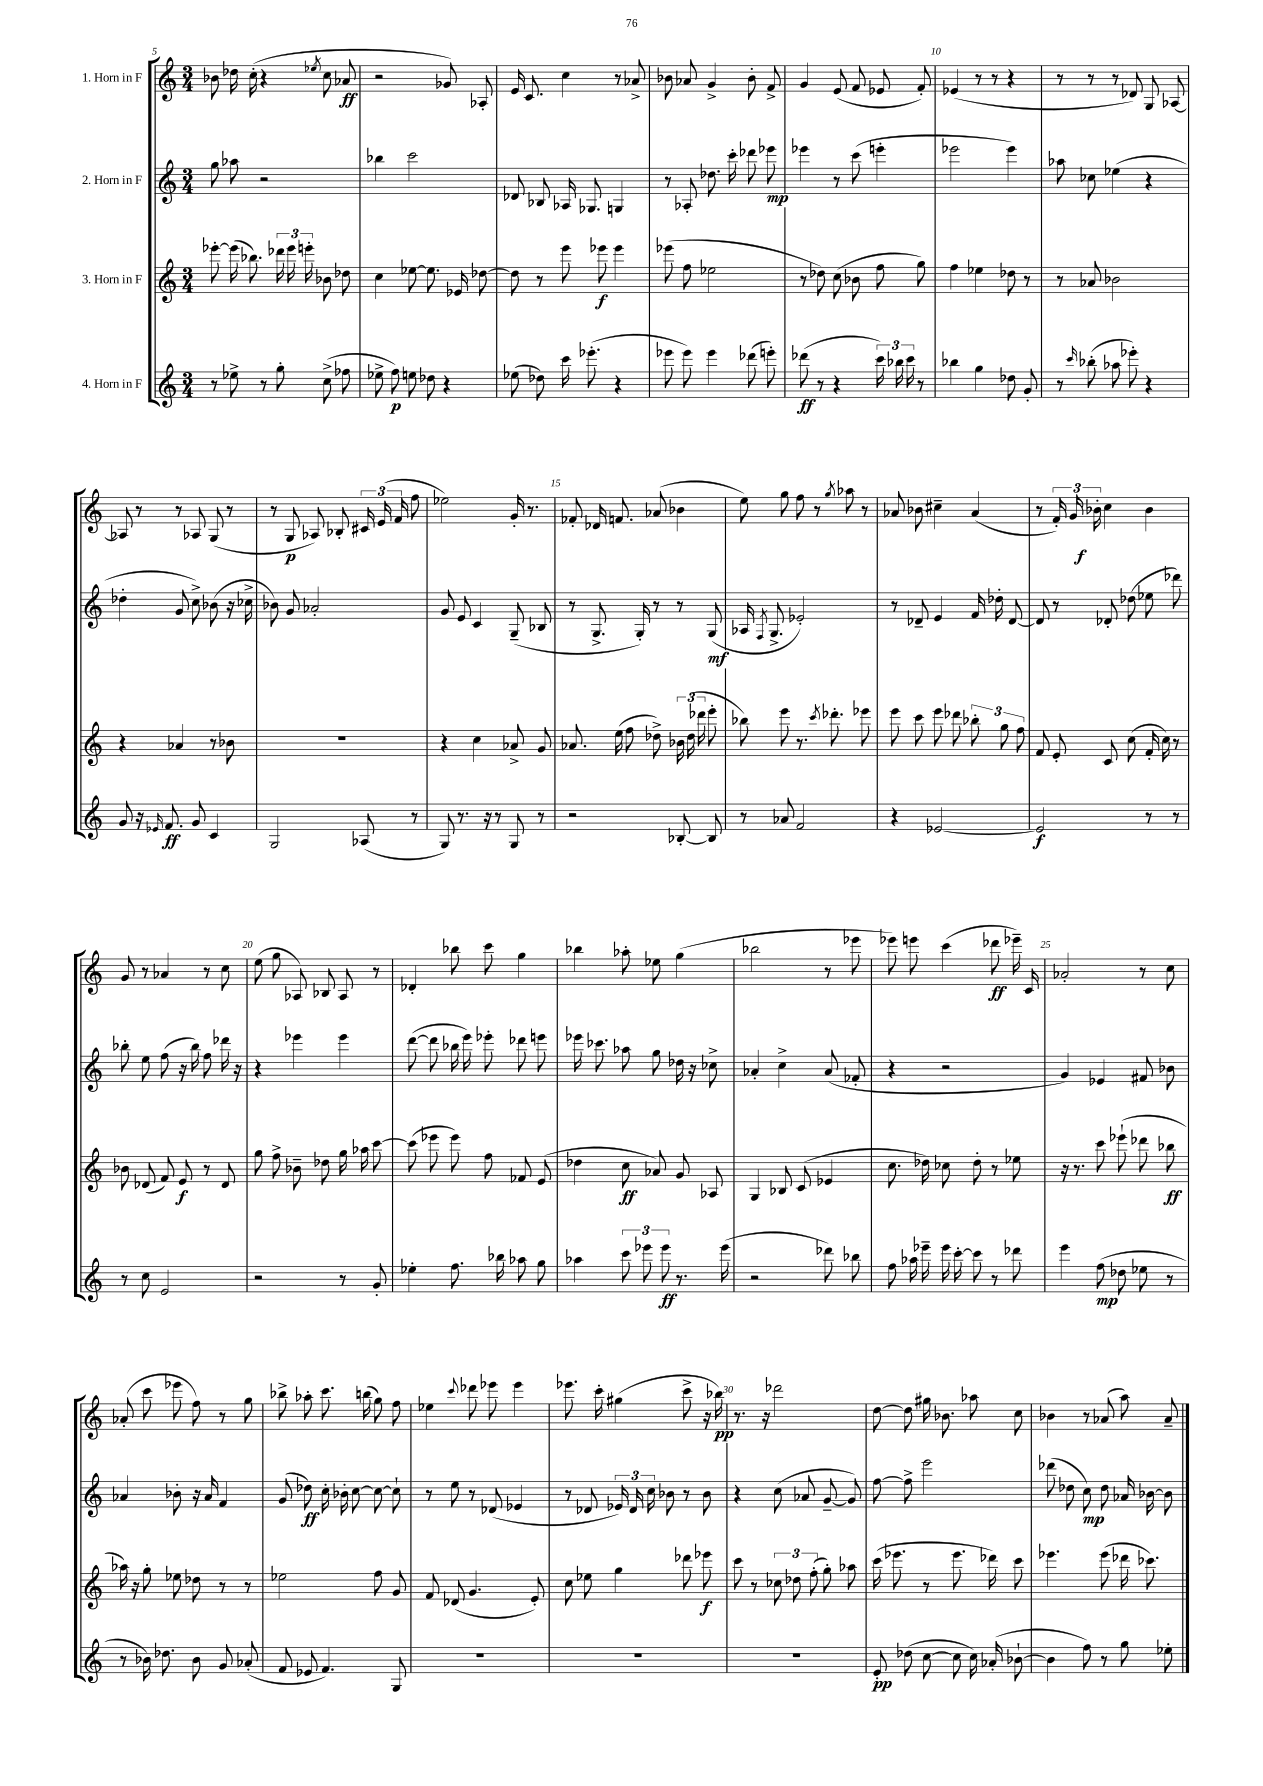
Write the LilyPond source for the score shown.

<<
\new StaffGroup <<
\new Staff = "s0" \with { instrumentName = "1. Horn in F" } {
    \clef treble \key c \major \numericTimeSignature \time 3/4
    \autoBeamOff bes'8 des''16 c''16-.( r4 \acciaccatura { ees''8 } c''8 aes'8\ff |
    r2 ges'8) aes8-. |
    e'16 c'8. c''4 r8 aes'8-> |
    bes'8 aes'8 g'4-> bes'8-. f'8-> |
    g'4 e'8( f'8 ees'8 f'8-.) |
    ees'4( r8 r8 r4 |
    r8 r8 r8 des'8) g8 aes8~ |
    aes8 r8 r8 aes8 g8( r8 |
    r8 g8\p aes8) bes8-. \tuplet 3/2 { cis'16 e'16( f'16 } f''8 |
    ees''2) g'16-. r8. |
    fes'8-. des'16 f'8. aes'8( bes'4 |
    e''8) g''8 f''8 r8 \acciaccatura { g''8 } aes''8 r8 |
    aes'8 bes'8 cis''4-- aes'4( |
    r8 \tuplet 3/2 { f'16-.) g'16 bes'16-.\f } c''4 bes'4 |
    g'8 r8 aes'4 r8 c''8 |
    e''8( g''8 aes8) bes8 aes8 r8 |
    des'4-. bes''8 c'''8 g''4 |
    bes''4 aes''8-. ees''8 g''4( |
    bes''2 r8 ees'''8 |
    ees'''8) e'''8 c'''4( des'''8\ff ees'''16--) c'16 |
    aes'2-. r8 c''8 |
    aes'8-.( c'''8 ees'''8 f''8) r8 g''8 |
    bes''8-> aes''8-. c'''8. b''16( g''8) f''8 |
    ees''4 \appoggiatura { c'''8 } des'''8 ees'''8 ees'''4 |
    ees'''8. c'''16-. gis''4( c'''8-> r16 bes''16\pp) |
    r8. r16 des'''2 |
    d''8~ d''8 gis''16 bes'8. aes''8 c''8 |
    bes'4 r8 aes'8( a''8) aes'8-- \bar "|." |
}
\new Staff = "s1" \with { instrumentName = "2. Horn in F" } {
    \clef treble \key c \major \numericTimeSignature \time 3/4
    \autoBeamOff g''8 aes''8 r2 |
    bes''4 c'''2 |
    des'8 bes8 aes16 ges8. g4 |
    r8 aes8-. des''8. c'''16-. des'''8 ees'''8\mp |
    ees'''4 r8 c'''8( e'''4-. |
    ees'''2 ees'''4) |
    aes''8 ces''8 ees''4( r4 |
    des''4-. g'8 c''8->) bes'8( r16 ces''16-> |
    bes'8) g'8 aes'2-. |
    g'8 e'8 c'4 g8--( bes8 |
    r8 g8.-> g16-.) r8 r8 g8\mf( |
    aes16 \acciaccatura { f8 } g8.-> ees'2-.) |
    r8 des'8-- e'4 f'16 des''16-. des'8~ |
    des'8 r8 des'8-. des''8( ees''8 des'''8) |
    bes''8-. e''8 f''8( r16 bes''16) f''8 des'''16 r16 |
    r4 ees'''4 ees'''4 |
    d'''8~( d'''8 bes''16 e'''16) ees'''8-. des'''8 e'''8 |
    ees'''16 ces'''8. aes''8 g''8 des''16 r16 ces''8-> |
    aes'4-. c''4-> aes'8( fes'8-. |
    r4 r2 |
    g'4) ees'4 fis'8 bes'8 |
    aes'4 bes'8-. r16 aes'16 f'4 |
    g'8( des''8\ff) c''16-. bes'16-. c''8~ c''8~ c''8-! |
    r8 e''8 r8 des'8( ees'4 |
    r8 des'8 \tuplet 3/2 { ees'16) des'16 c''16 } bes'8 r8 bes'8 |
    r4 c''8( aes'8 g'8~-- g'8) |
    f''8~ f''8-> e'''2 |
    des'''8( des''8 c''8\mp) des''8 aes'16 bes'16~ bes'8 \bar "|." |
}
\new Staff = "s2" \with { instrumentName = "3. Horn in F" } {
    \clef treble \key c \major \numericTimeSignature \time 3/4
    \autoBeamOff ees'''8~-. ees'''16( bes''8.) \tuplet 3/2 { des'''16 ees'''16 e'''16-. } bes'8 des''8 |
    c''4 ees''8~ ees''8. ees'16 des''8~ |
    des''8 r8 e'''8 ees'''8\f ees'''4 |
    ees'''8( f''8 ees''2 |
    r8 des''8) c''8( bes'8 f''8 g''8) |
    f''4 ees''4 des''8 r8 |
    r8 aes'8 bes'2 |
    r4 aes'4 r8 bes'8 |
    R2. |
    r4 c''4 aes'8-> g'8 |
    aes'8. e''16( f''8 des''8->) \tuplet 3/2 { bes'16 des''16( des'''16 } e'''8-. |
    bes''8) e'''8 r8. \acciaccatura { c'''8 } des'''8.-. ees'''8 |
    e'''8 c'''8 e'''8 des'''8 \tuplet 3/2 { bes''8-. g''8 f''8 } |
    f'8 e'8-. c'8 c''8( f'16-. c''16) r8 |
    bes'8 des'8( f'8) e'8\f r8 des'8 |
    g''8 f''8-> bes'8-- des''8 g''16 aes''16 c'''8~ |
    c'''8( ees'''8 ees'''8) f''8 fes'8 e'8( |
    des''4 c''8\ff aes'8) g'8 aes8 |
    g4 bes8 c'8( ees'4 |
    c''8. des''16) ces''8 des''8-. r8 ees''8 |
    r16 r8. c'''8 ees'''8-!( des'''8 bes''8\ff |
    aes''16) r16 g''8-. ees''8 des''8 r8 r8 |
    ees''2 f''8 g'8 |
    f'8 des'8( g'4. e'8-.) |
    c''8 ees''8 g''4 des'''8 ees'''8\f |
    c'''8 r8 \tuplet 3/2 { ces''8 des''8 f''8-.( } g''8-.) aes''8 |
    c'''16( ees'''8. r8 ees'''8. des'''16) c'''8 |
    ees'''4. ees'''8( des'''16 ces'''8.) \bar "|." |
}
\new Staff = "s3" \with { instrumentName = "4. Horn in F" } {
    \clef treble \key c \major \numericTimeSignature \time 3/4
    \autoBeamOff r8 ees''8-> r8 g''8-. c''8->( fes''8 |
    ees''8-> f''8\p) e''8 des''8 r4 |
    ees''8( des''8) c'''16 ees'''8.-.( r4 |
    ees'''8 ees'''8) ees'''4 des'''8( e'''8-.) |
    des'''8\ff( r8 r4 \tuplet 3/2 { c'''16) bes''16 c'''16 } r8 |
    bes''4 g''4 des''8 g'8-. |
    r8 \grace { c'''16 } bes''8-.( aes''8 ees'''8-.) r4 |
    g'8 r16 \grace { ees'16 } f'8.\ff g'8 c'4 |
    g2 aes8( r8 |
    g8) r8. r16 r8 g8 r8 |
    r2 bes8~-. bes8 |
    r8 aes'8 f'2 |
    r4 ees'2~ |
    ees'2\f r8 r8 |
    r8 c''8 e'2 |
    r2 r8 g'8-. |
    ees''4-. f''8. bes''16 aes''8 g''8 |
    aes''4 \tuplet 3/2 { c'''8 ees'''8 ees'''8\ff } r8. ees'''16( |
    r2 des'''8) bes''8 |
    f''8 aes''16 ees'''16-- ees'''16 c'''16~-. c'''8 r8 des'''8 |
    e'''4 f''8\mp( des''8 ees''8 r8 |
    r8 bes'16) des''8. bes'8 g'8 aes'8-.( |
    f'8 ees'8 f'4.) g8 |
    R2. |
    R2. |
    R2. |
    e'8-.\pp des''8( c''8~ c''8 c''16) aes'16-.( bes'8~-! |
    bes'4 f''8) r8 g''8 ees''8-. \bar "|." |
}
>>
>>
\layout { \context { \Score currentBarNumber = #5 \override BarNumber.break-visibility = ##(#f #t #t) barNumberVisibility = #(every-nth-bar-number-visible 5) } }
